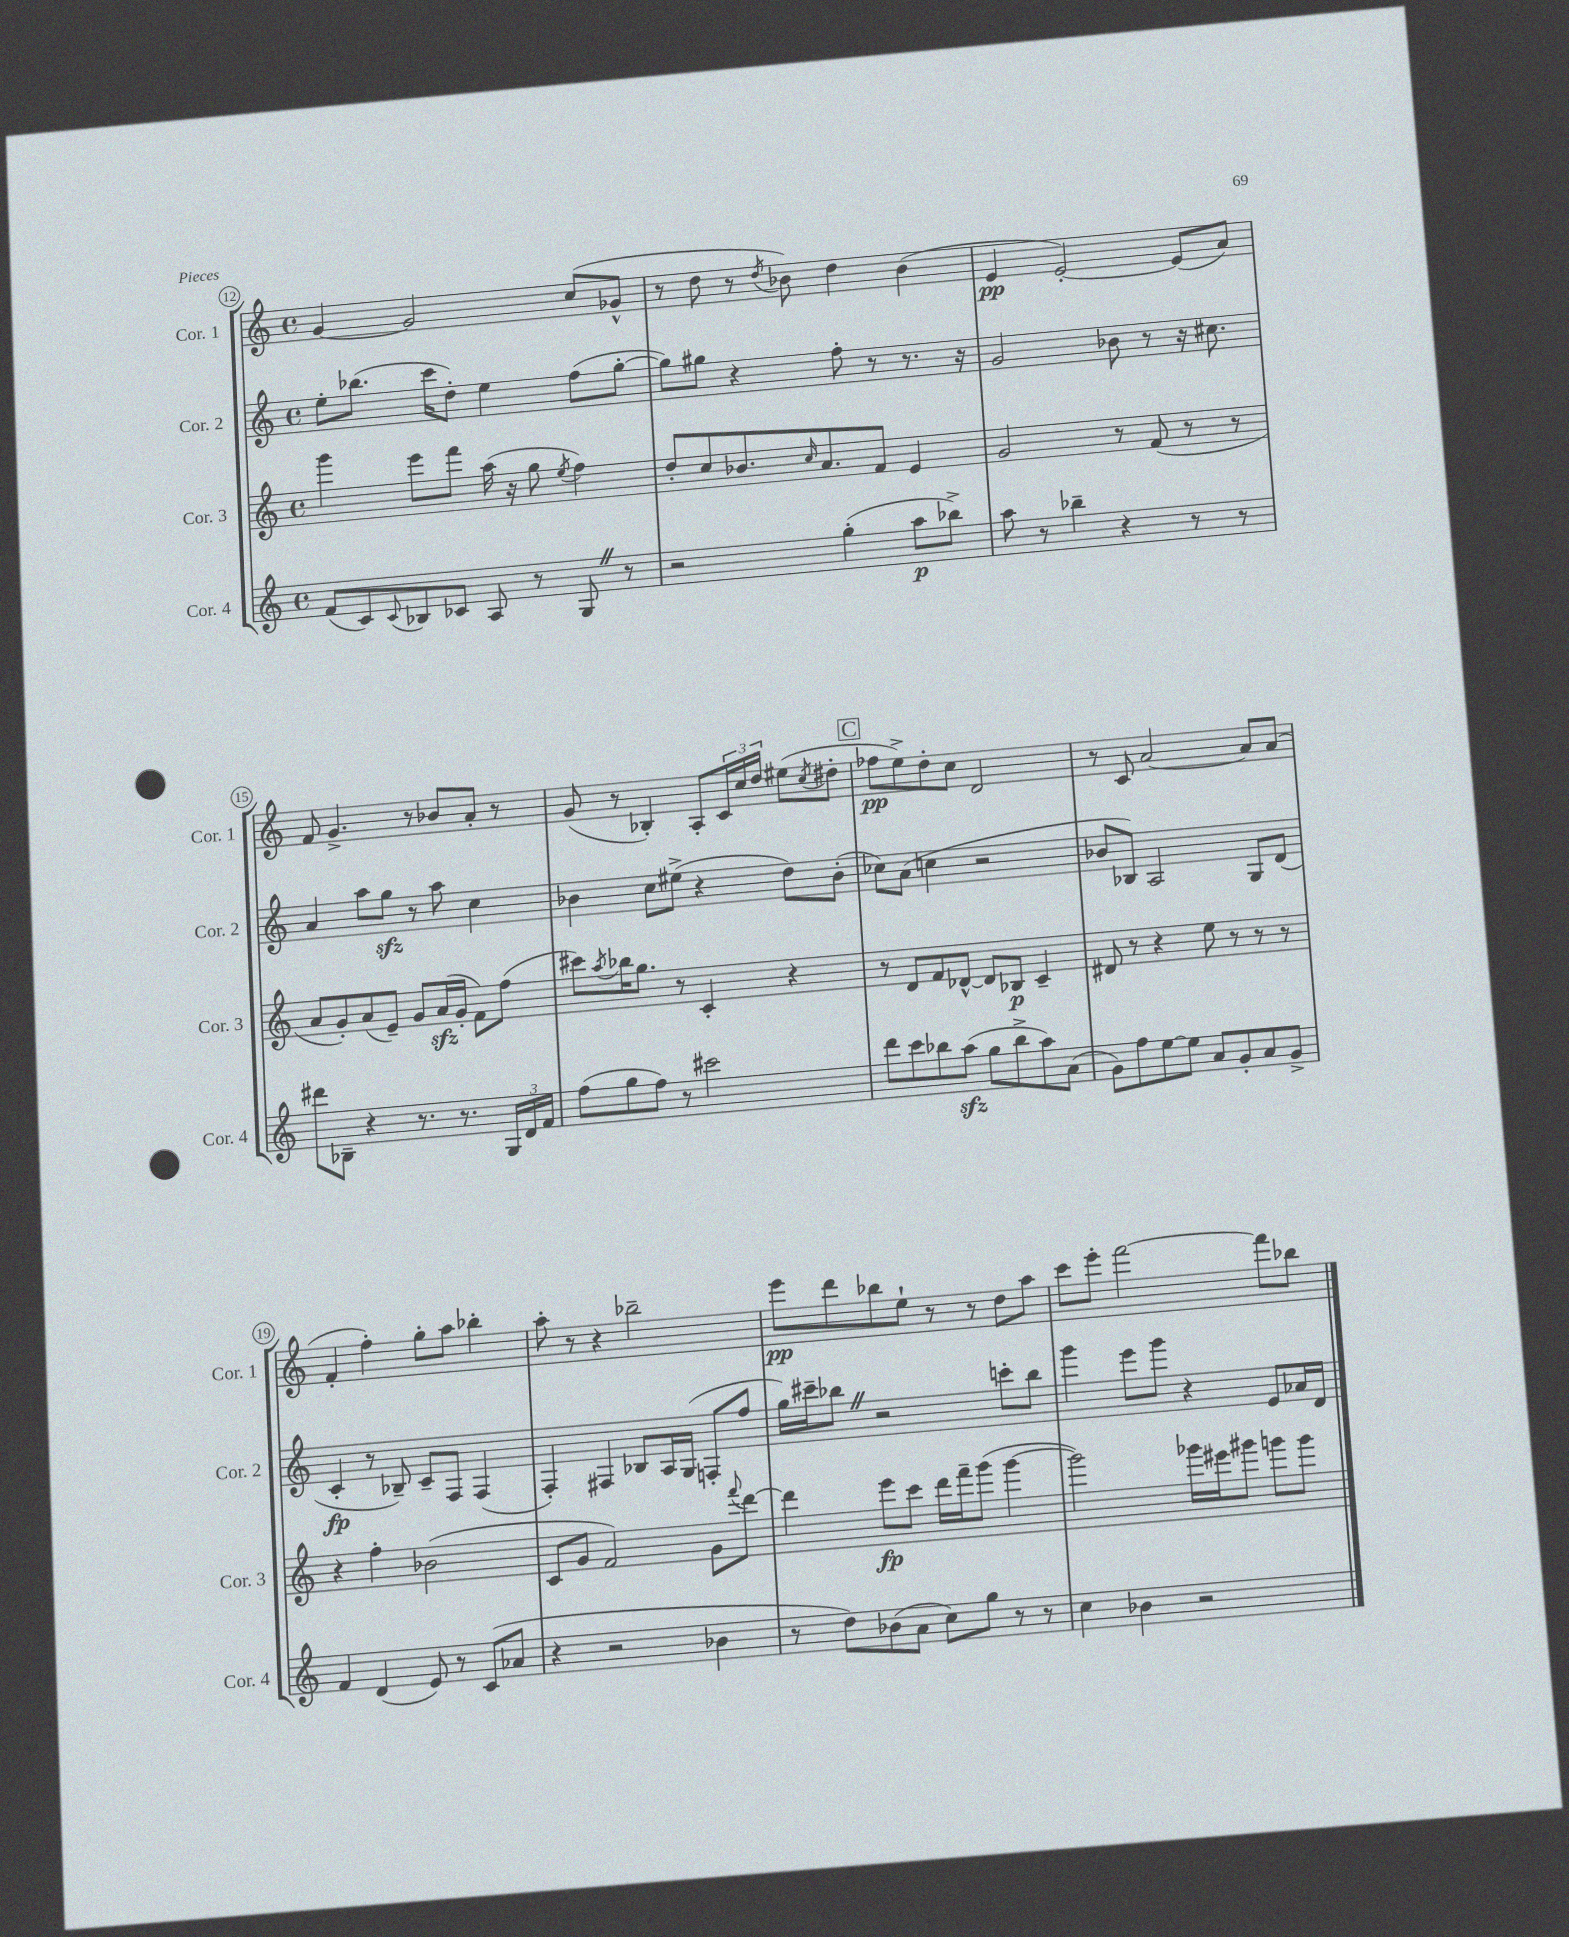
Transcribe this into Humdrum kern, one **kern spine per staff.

**kern	**kern	**kern	**kern
*staff4	*staff3	*staff2	*staff1
*clefG2	*clefG2	*clefG2	*clefG2
*k[]	*k[]	*k[]	*k[]
*M4/4	*M4/4	*M4/4	*M4/4
*met(c)	*met(c)	*met(c)	*met(c)
(8f	4ggg	8ee'	[4g
8c)	.	(8.bb-	.
8qqc	.	.	.
8B-	8eee	.	2g]
.	.	16ccc	.
8c-	8fff	8dd')	.
8A	(16aa	4ee	.
.	16r	.	.
8r	8gg	.	.
.	8qee	.	.
8G	4ff)	(8ff	(8cc
8r	.	[8gg'	8g-^^
=	=	=	=
2r	8dd'	8gg])	8r
.	8cc	8gg#	8dd
.	8.b-	4r	8r
.	.	.	8qdd
.	.	.	8b-)
.	16qqcc	.	.
.	8.a	.	.
(4gg'	.	8ff'	4dd
.	8f	8r	.
8aa	4e	8.r	(4b-
8bb-^)	.	.	.
.	.	16r	.
=	=	=	=
8aa	2g	2g	4e
8r	.	.	.
4bb-~	.	.	[2e')
4r	8r	8b-	.
.	(8f	8r	.
8r	8r	16r	(8e]
.	.	8.cc#	.
8r	8r	.	8a)
=	=	=	=
8ddd#	8a	4a	8f
8B-~	8g')	.	4.g^
4r	(8a	8aa	.
.	8e~)	8gg	.
8.r	8g	8r	8r
.	(16a	8aa	8b-
8.r	16g'	.	.
.	8f)	4cc	8a'
24G	(8ff	.	8r
24d	.	.	.
24f	.	.	.
=	=	=	=
(8ff	8ccc#)	4b-	(8g
.	8qaa	.	.
8gg	16bb-	.	8r
.	8.gg	.	.
8ff)	.	8cc	4B-')
8r	8r	(8ee#^	.
2ccc#	4c'	4r	8A'
.	.	.	24c
.	.	.	24cc
.	.	.	24dd
.	4r	8dd)	(8ee#
.	.	.	8qcc
.	.	(8b-'	8dd#'
=	=	=	=
8ddd	8r	8cc-)	8ff-
8ccc	8d	(8a	8ee^)
8bb-	8f	4cc	8dd'
(8aa	[8d-^^	.	8cc
8gg	8d-]	2r	2d
8bb-^	8B-	.	.
8aa)	4c~	.	.
(8a	.	.	.
=	=	=	=
8g)	8d#	8b-	8r
8ff	8r	8B-)	8c
[8ee	4r	2A	[2a
8ee]	.	.	.
8a	8ee	.	.
8g'	8r	.	.
8a	8r	8G	8a]
8g^	8r	(8d	(8a
=	=	=	=
4f	4r	4c'	4f'
(4d	4ff'	8r	4ff')
.	.	8B-~)	.
8e)	(2b-	8c~	8gg'
8r	.	8F	8aa
(8c	.	(4F	4bb-'
8a-	.	.	.
=	=	=	=
4r	8c	4F')	8aa'
.	8g	.	8r
2r	2f)	4F#	4r
.	.	8B-	2bb-~
.	.	16A	.
.	.	(16G	.
4b-	8g	8F'	.
.	8qqfff	.	.
.	[8ddd	8ff	.
=	=	=	=
8r	4ddd]	16gg)	8eee
.	.	16ccc#~	.
8dd)	.	8bb-	8ddd
(8b-	8eee	2r	8bb-
8a	8ccc	.	8ee`
8cc)	16ddd	.	8r
.	16fff~	.	.
8gg	(8ggg	.	8r
8r	[4ggg	8ccc'	8dd
8r	.	8bb-	8aa
=	=	=	=
4cc	2ggg])	4ggg	8ccc
.	.	.	8eee'
4b-	.	8eee	[2fff
.	.	8ggg	.
2r	16ggg-	4r	.
.	16eee#	.	.
.	8ggg#	.	.
.	8ggg	8e	8fff]
.	8ggg	16a-	8bb-
.	.	16d	.
==	==	==	==
*-	*-	*-	*-
